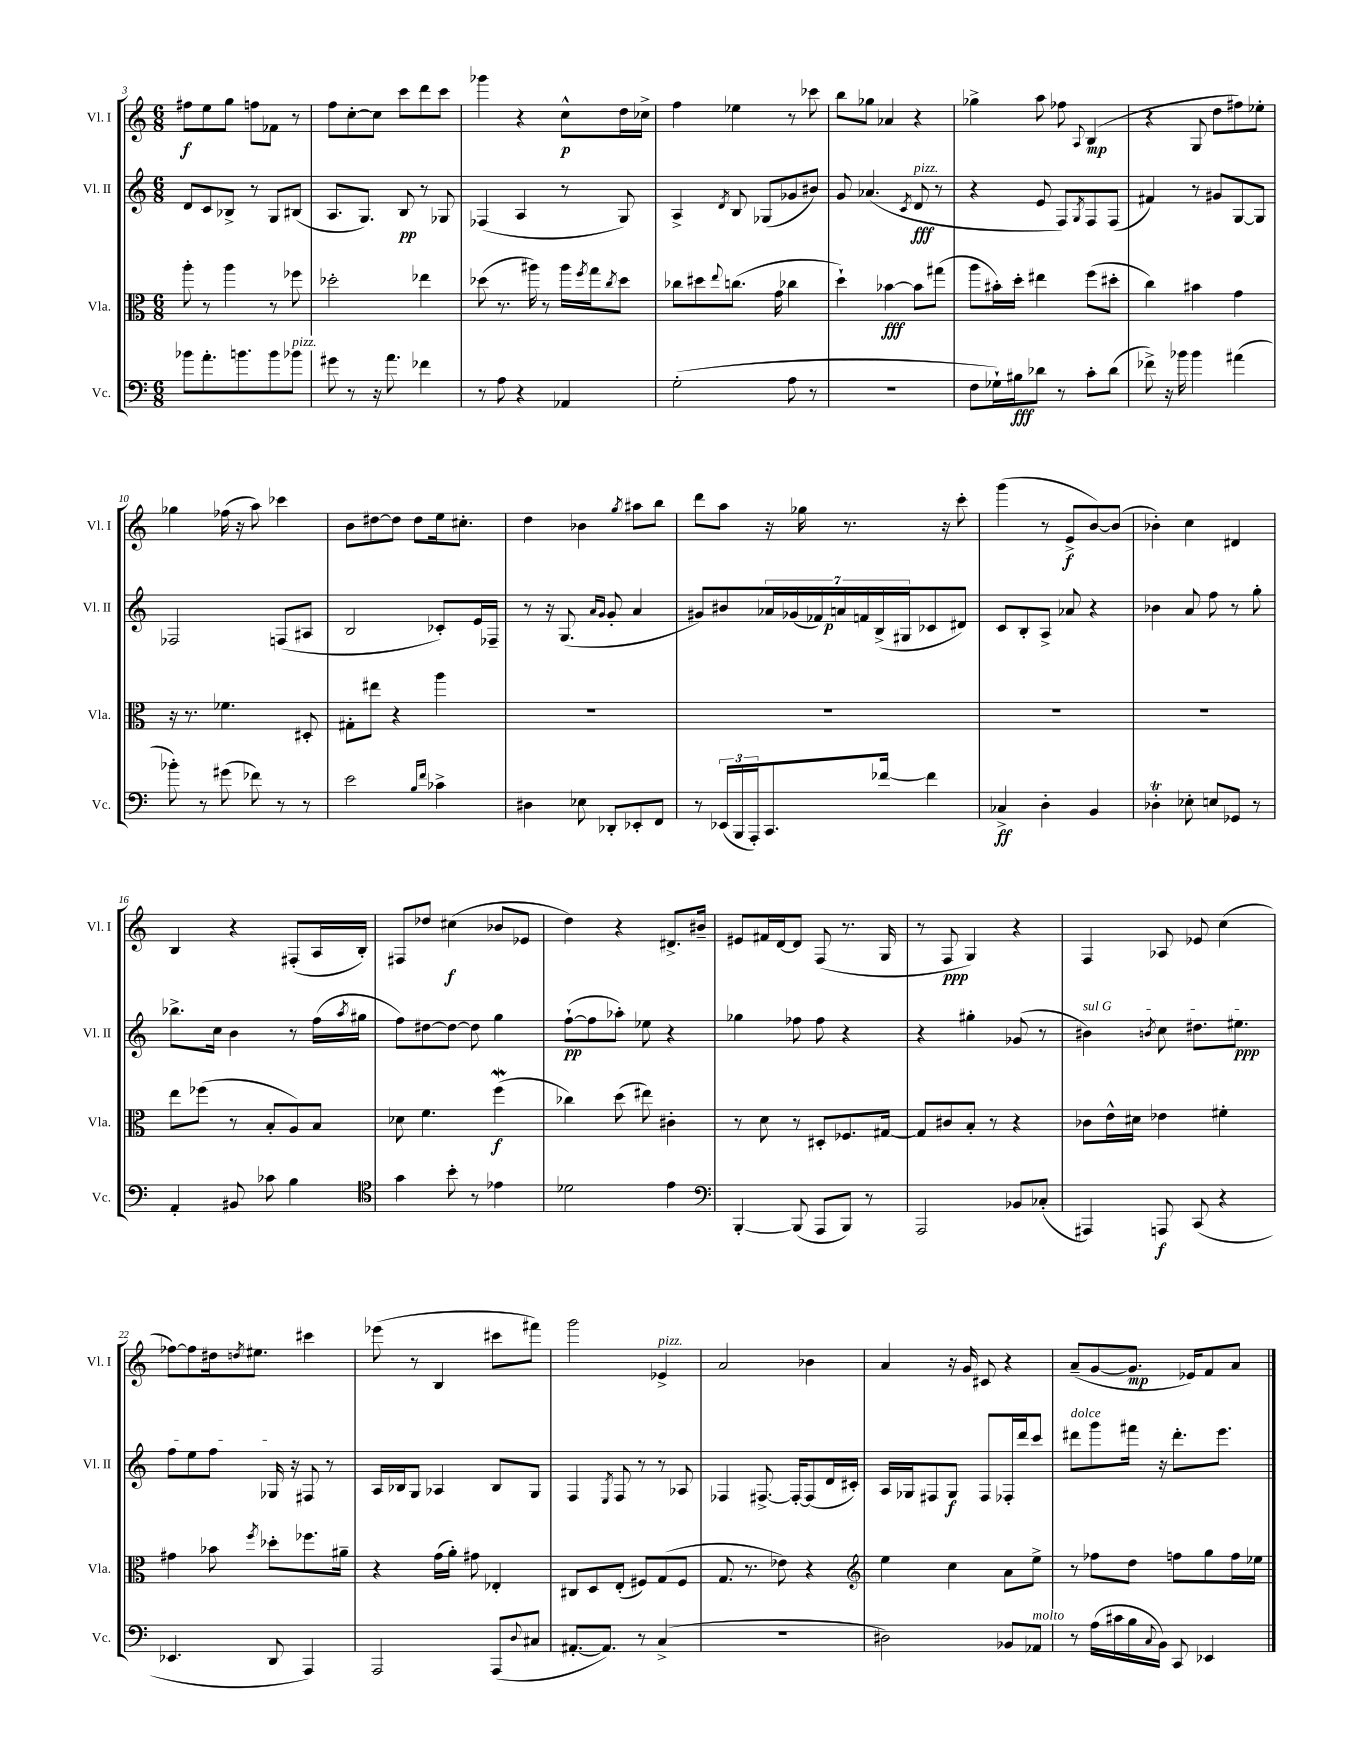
<<
\new StaffGroup <<
\new Staff = "s0" \with { instrumentName = "Vl. I" shortInstrumentName = "Vl. I" } {
    \clef treble \key c \major \numericTimeSignature \time 6/8
    fis''8\f e''8 g''8 f''8 fes'8 r8 |
    f''8 c''8~-. c''8 c'''8 d'''8 c'''8 |
    ges'''4 r4 c''8-^\p d''16 ces''16-> |
    f''4 ees''4 r8 ces'''8 |
    b''8 ges''8 aes'4 r4 |
    ges''4-> a''8 fes''8 \appoggiatura { a8 } b4\mp( |
    r4 g8 d''8 fis''8) ees''8-. |
    ges''4 fes''16( r16 a''8) ces'''4 |
    b'8 dis''8~ dis''8 dis''8 e''16 cis''8.-. |
    d''4 bes'4 \acciaccatura { g''8 } ais''8 b''8 |
    d'''8 a''8 r16 ges''16 r8. r16 c'''8-. |
    g'''4( r8 e'8->\f b'8~) b'8( |
    bes'4-.) c''4 dis'4 |
    b4 r4 fis8-.( a16 b16-.) |
    fis8 des''8 cis''4\f( bes'8 ees'8 |
    d''4) r4 dis'8.-> bis'16-- |
    eis'8 fis'16 d'16~ d'8 f8( r8. g16 |
    r8 f8\ppp g4) r4 |
    f4 aes8 ees'8 c''4( |
    fes''8~) fes''8 dis''16 \acciaccatura { d''8 } eis''8. cis'''4 |
    ees'''8( r8 b4 cis'''8 fis'''8) |
    g'''2 ees'4->^\markup { \italic "pizz." } |
    a'2 bes'4 |
    a'4 r16 g'16 cis'8 r4 |
    a'8--( g'8~ g'8.\mp ees'16) f'8 a'8 \bar "|." |
}
\new Staff = "s1" \with { instrumentName = "Vl. II" shortInstrumentName = "Vl. II" } {
    \clef treble \key c \major \numericTimeSignature \time 6/8
    d'8 c'8 bes8-> r8 g8 bis8( |
    a8. g8.) b8\pp r8 ges8 |
    fes4( a4 r8 g8) |
    a4-> \acciaccatura { d'8 } b8 ges8( ges'8 bis'8) |
    g'8 aes'4.( \acciaccatura { c'8 } d'8\fff^\markup { \italic "pizz." } r8 |
    r4 e'8 f8) \acciaccatura { g8 } f8 f8( |
    fis'4) r8 gis'8 g8~ g8 |
    fes2 f8( ais8 |
    b2 ces'8-.) e'16 fes16-- |
    r8 r16 g8.( \grace { a'16 g'16 } g'8-. a'4 |
    gis'8) bis'8 \tuplet 7/4 { aes'16 ges'16( fes'16) a'16\p f'16 b16->( gis16 } ces'8 dis'8) |
    c'8 b8-. a8-> aes'8 r4 |
    bes'4 a'8 f''8 r8 g''8-. |
    bes''8.-> c''16 b'4 r8 f''16( \acciaccatura { a''8 } gis''16 |
    f''8) dis''8~ dis''8~ dis''8 g''4 |
    f''8~-!\pp( f''8 aes''8-.) ees''8 r4 |
    ges''4 fes''8 fes''8 r4 |
    r4 gis''4-. ges'8( r8 |
    \once \override TextSpanner.bound-details.left.text = \markup { \italic "sul G" } bis'4\startTextSpan) \acciaccatura { b'8 } c''8 dis''8. eis''8.\ppp |
    f''8 e''8 f''8 ges16\stopTextSpan r16 fis8 r8 |
    a16 bes16 g8 aes4 bes8 g8 |
    f4 \acciaccatura { e8 } f8 r8 r8 aes8 |
    fes4 fis8.~-> fis16~-. fis8( d'16 cis'16-.) |
    a16 ges16 fis8 ges8\f fis8 fes16-. d'''16 c'''8 |
    dis'''8^\markup { \italic "dolce" } g'''8 fis'''16 r16 dis'''8.-. e'''8. \bar "|." |
}
\new Staff = "s2" \with { instrumentName = "Vla." shortInstrumentName = "Vla." } {
    \clef alto \key c \major \numericTimeSignature \time 6/8
    a''8-. r8 a''4 r8 fes''8 |
    des''2-. ees''4 |
    des''8( r8. ais''16) r8 ais''16 \acciaccatura { f''8 } g''16 \acciaccatura { c''8 } des''8 |
    ces''8 dis''8 \appoggiatura { e''8 } c''8.( g'16 ces''4 |
    d''4-!) bes'4~\fff bes'8 gis''8( |
    a''8 bis'16-.) d''16-. eis''4 f''8( dis''8-. |
    c''4) bis'4 g'4 |
    r16 r8. fes'4. dis8-. |
    gis8-. eis''8 r4 a''4 |
    R2. |
    R2. |
    R2. |
    R2. |
    e''8 fes''8( r8 b8-. a8) b8 |
    des'8 f'4. f''4\mordent\f( |
    ces''4) d''8( eis''8) cis'4-. |
    r8 d'8 r8 dis8-. fes8. gis16~ |
    gis8 cis'8 b8-. r8 r4 |
    ces'8 e'16-^ dis'16 ees'4 fis'4-. |
    gis'4 bes'8 \acciaccatura { f''8 } des''8-. fes''8. ais'16-- |
    r4 g'16( a'16-.) gis'8 ees4-. |
    cis8 d8 e8-.( fis8) g8( fis8 |
    g8. r8. ees'8) r4 |
    \clef treble e''4 c''4 a'8 e''8-> |
    r8 fes''8 d''8 f''8 g''8 f''16 ees''16 \bar "|." |
}
\new Staff = "s3" \with { instrumentName = "Vc." shortInstrumentName = "Vc." } {
    \clef bass \key c \major \numericTimeSignature \time 6/8
    bes'8 a'8.-. b'8. b'8 bes'8^\markup { \italic "pizz." } |
    gis'8 r8 r16 a'8. fes'4 |
    r8 a8 r4 aes,4 |
    g2-.( a8 r8 |
    R2. |
    f8 ges16-!) bis16\fff des'8 r8 c'8-. des'8( |
    fes'8->) r16 bes'16 bes'4 ais'4( |
    bes'8-.) r8 gis'8( fes'8) r8 r8 |
    e'2 \grace { b16 f'16 } ces'4-> |
    dis4 ees8 des,8-. ees,8-. f,8 |
    r8 \tuplet 3/2 { ees,16( b,,16 a,,16-.) } c,8. fes'16~ fes'4 |
    ces4->\ff d4-. b,4 |
    des4-.\trill ees8-. e8 ges,8 r8 |
    a,4-. bis,8 ces'8 b4 |
    \clef tenor g'4 b'8-. r8 ees'4 |
    des'2 e'4 |
    \clef bass b,,4~-. b,,8( a,,8 b,,8) r8 |
    a,,2 bes,8 ces8-.( |
    ais,,4) a,,8\f c,8( r4 |
    ees,4. d,8 a,,4) |
    a,,2 a,,8( \appoggiatura { d8 } cis8 |
    ais,8.~-. ais,8.) r8 c4->( |
    R2. |
    dis2) bes,8 aes,8^\markup { \italic "molto" } |
    r8 a16( cis'16 b16 \appoggiatura { c8 } b,16) c,8 ees,4 \bar "|." |
}
>>
>>
\layout { \context { \Score currentBarNumber = #3 } }
